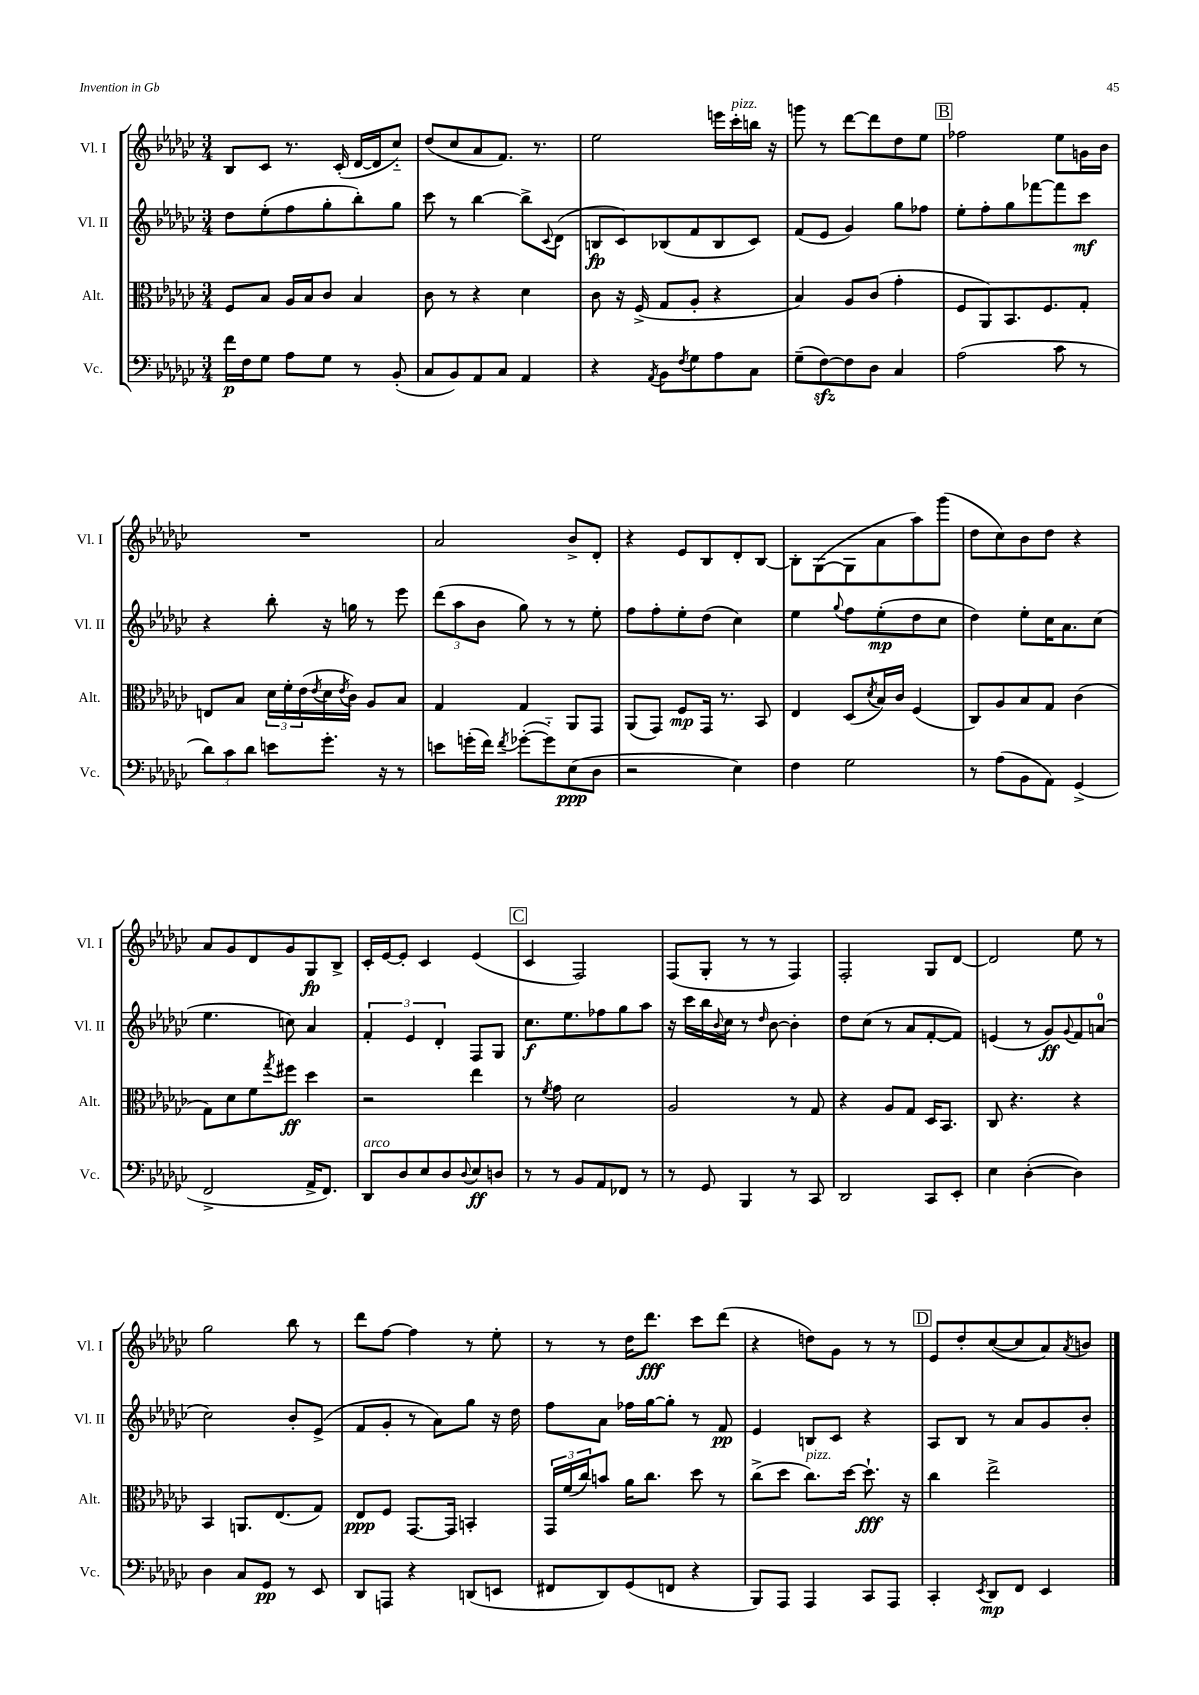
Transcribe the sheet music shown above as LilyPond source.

<<
\new StaffGroup <<
\new Staff = "s0" \with { instrumentName = "Vl. I" shortInstrumentName = "Vl. I" } {
    \clef treble \key ges \major \numericTimeSignature \time 3/4
    bes8 ces'8 r8. ces'16-.( des'16~ des'16 ces''8-_) |
    des''8( ces''8 aes'8 f'8.) r8. |
    ees''2 e'''16 ces'''16-.^\markup { \italic "pizz." } b''16 r16 |
    g'''8 r8 des'''8~ des'''8 des''8 ees''8 |
    \mark \markup { \box "B" } fes''2 ees''8 g'16 bes'16 |
    R2. |
    aes'2 bes'8-> des'8-. |
    r4 ees'8 bes8 des'8-. bes8~ |
    bes8-. ges8~( ges8 aes'8 aes''8) ges'''8( |
    des''8 ces''8) bes'8 des''8 r4 |
    aes'8 ges'8 des'8 ges'8 ges8\fp bes8-> |
    ces'16-. ees'16~ ees'8-. ces'4 ees'4( |
    \mark \markup { \box "C" } ces'4 f2) |
    f8( ges8-. r8 r8 f4) |
    f2-. ges8 des'8~ |
    des'2 ees''8 r8 |
    ges''2 bes''8 r8 |
    des'''8 f''8~ f''4 r8 ees''8-. |
    r8 r8 des''16 des'''8.\fff ces'''8 des'''8( |
    r4 d''8) ges'8 r8 r8 |
    \mark \markup { \box "D" } ees'8 des''8-. ces''8~( ces''8 aes'8) \acciaccatura { aes'8 } b'8 \bar "|." |
}
\new Staff = "s1" \with { instrumentName = "Vl. II" shortInstrumentName = "Vl. II" } {
    \clef treble \key ges \major \numericTimeSignature \time 3/4
    des''8 ees''8-.( f''8 ges''8-. bes''8-.) ges''8 |
    ces'''8 r8 bes''4~ bes''8-> \appoggiatura { ces'8 } des'8( |
    b8\fp ces'8) bes8( f'8 bes8 ces'8) |
    f'8( ees'8 ges'4) ges''8 fes''8 |
    \mark \markup { \box "B" } ees''8-. f''8-. ges''8 fes'''8~ fes'''8 ces'''8\mf |
    r4 bes''8-. r16 g''16 r8 ees'''8 |
    \tuplet 3/2 { des'''8( aes''8 bes'8 } ges''8) r8 r8 ees''8-. |
    f''8 f''8-. ees''8-. des''8( ces''4) |
    ees''4 \appoggiatura { ges''8 } f''8 ees''8-.\mp( des''8 ces''8 |
    des''4) ees''8-. ces''16 aes'8. ces''8( |
    ees''4. c''8) aes'4 |
    \tuplet 3/2 { f'4-. ees'4 des'4-. } f8 ges8 |
    \mark \markup { \box "C" } ces''8.\f ees''8. fes''8 ges''8 aes''8 |
    r16 ces'''16 bes''16 \appoggiatura { bes'8 } ces''16 r8 \grace { des''16 } bes'8~ bes'4-. |
    des''8 ces''8( r8 aes'8 f'8~-. f'8) |
    e'4( r8 ges'8\ff) \appoggiatura { ges'8 } f'8 a'8-0( |
    ces''2) bes'8-. ees'8->( |
    f'8 ges'8-. r8 aes'8) ges''8 r16 des''16 |
    f''8 aes'8 fes''16 ges''16~ ges''8-. r8 f'8\pp |
    ees'4 b8 ces'8 r4 |
    \mark \markup { \box "D" } aes8 bes8 r8 aes'8 ges'8 bes'8-. \bar "|." |
}
\new Staff = "s2" \with { instrumentName = "Alt." shortInstrumentName = "Alt." } {
    \clef alto \key ges \major \numericTimeSignature \time 3/4
    f8 bes8 aes16 bes16 ces'8 bes4 |
    ces'8 r8 r4 des'4 |
    ces'8 r16 f16->( ges8 aes8-. r4 |
    bes4) aes8 ces'8( ges'4-. |
    \mark \markup { \box "B" } f8 aes,8) bes,8. f8. ges8-. |
    e8 bes8 \tuplet 3/2 { des'16 f'16-. ees'16( } \acciaccatura { ees'8 } des'16 \acciaccatura { ees'8 } ces'16) aes8 bes8 |
    ges4 ges4 aes,8 ges,8 |
    aes,8( ges,8) f8\mp ges,16 r8. bes,8 |
    ees4 des8( \acciaccatura { des'8 } bes16) ces'16 f4( |
    ces8) aes8 bes8 ges8 ces'4( |
    ges8) des'8 f'8 \acciaccatura { ges''8 } fis''8\ff des''4 |
    r2 ees''4 |
    \mark \markup { \box "C" } r8 \acciaccatura { f'8 } ges'8 des'2 |
    aes2 r8 ges8 |
    r4 aes8 ges8 des16 bes,8. |
    ces8 r4. r4 |
    bes,4 a,8. ees8.( ges8) |
    ees8\ppp f8 ges,8.~ ges,16 b,4-. |
    \tuplet 3/2 { ges,16 f'16( ces''16) } b'8 aes'16 ces''8. des''8 r8 |
    ces''8->( des''8 ces''8.^\markup { \italic "pizz." }) des''16~ des''8.-!\fff r16 |
    \mark \markup { \box "D" } ces''4 ees''2-> \bar "|." |
}
\new Staff = "s3" \with { instrumentName = "Vc." shortInstrumentName = "Vc." } {
    \clef bass \key ges \major \numericTimeSignature \time 3/4
    f'16\p f16 ges8 aes8 ges8 r8 bes,8-.( |
    ces8 bes,8) aes,8 ces8 aes,4 |
    r4 \acciaccatura { aes,8 } bes,8 \acciaccatura { f8 } ges8 aes8 ces8 |
    ges8--( f8~\sfz) f8 des8 ces4 |
    \mark \markup { \box "B" } aes2( ces'8 r8 |
    \tuplet 3/2 { des'8) ces'8 des'8 } e'8 ges'8.-. r16 r8 |
    e'8 g'16-.( f'16) \acciaccatura { f'8 } ges'8~-.( ges'8-_) ees8\ppp( des8 |
    r2 ees4) |
    f4 ges2 |
    r8 aes8( bes,8 aes,8) ges,4->( |
    f,2-> aes,16-> f,8.) |
    des,8^\markup { \italic "arco" } des8 ees8 des8 \appoggiatura { des8 } ees8\ff d8 |
    \mark \markup { \box "C" } r8 r8 bes,8 aes,8 fes,8 r8 |
    r8 ges,8 bes,,4 r8 ces,8 |
    des,2 ces,8 ees,8-. |
    ees4 des4~-.( des4) |
    des4 ces8 ges,8\pp r8 ees,8 |
    des,8 a,,8 r4 d,8( e,8 |
    fis,8 des,8) ges,8( f,8 r4 |
    bes,,8) aes,,8 aes,,4 ces,8 aes,,8 |
    \mark \markup { \box "D" } ces,4-. \acciaccatura { ees,8 } des,8\mp f,8 ees,4 \bar "|." |
}
>>
>>
\layout { \context { \Score \remove "Bar_number_engraver" } }
